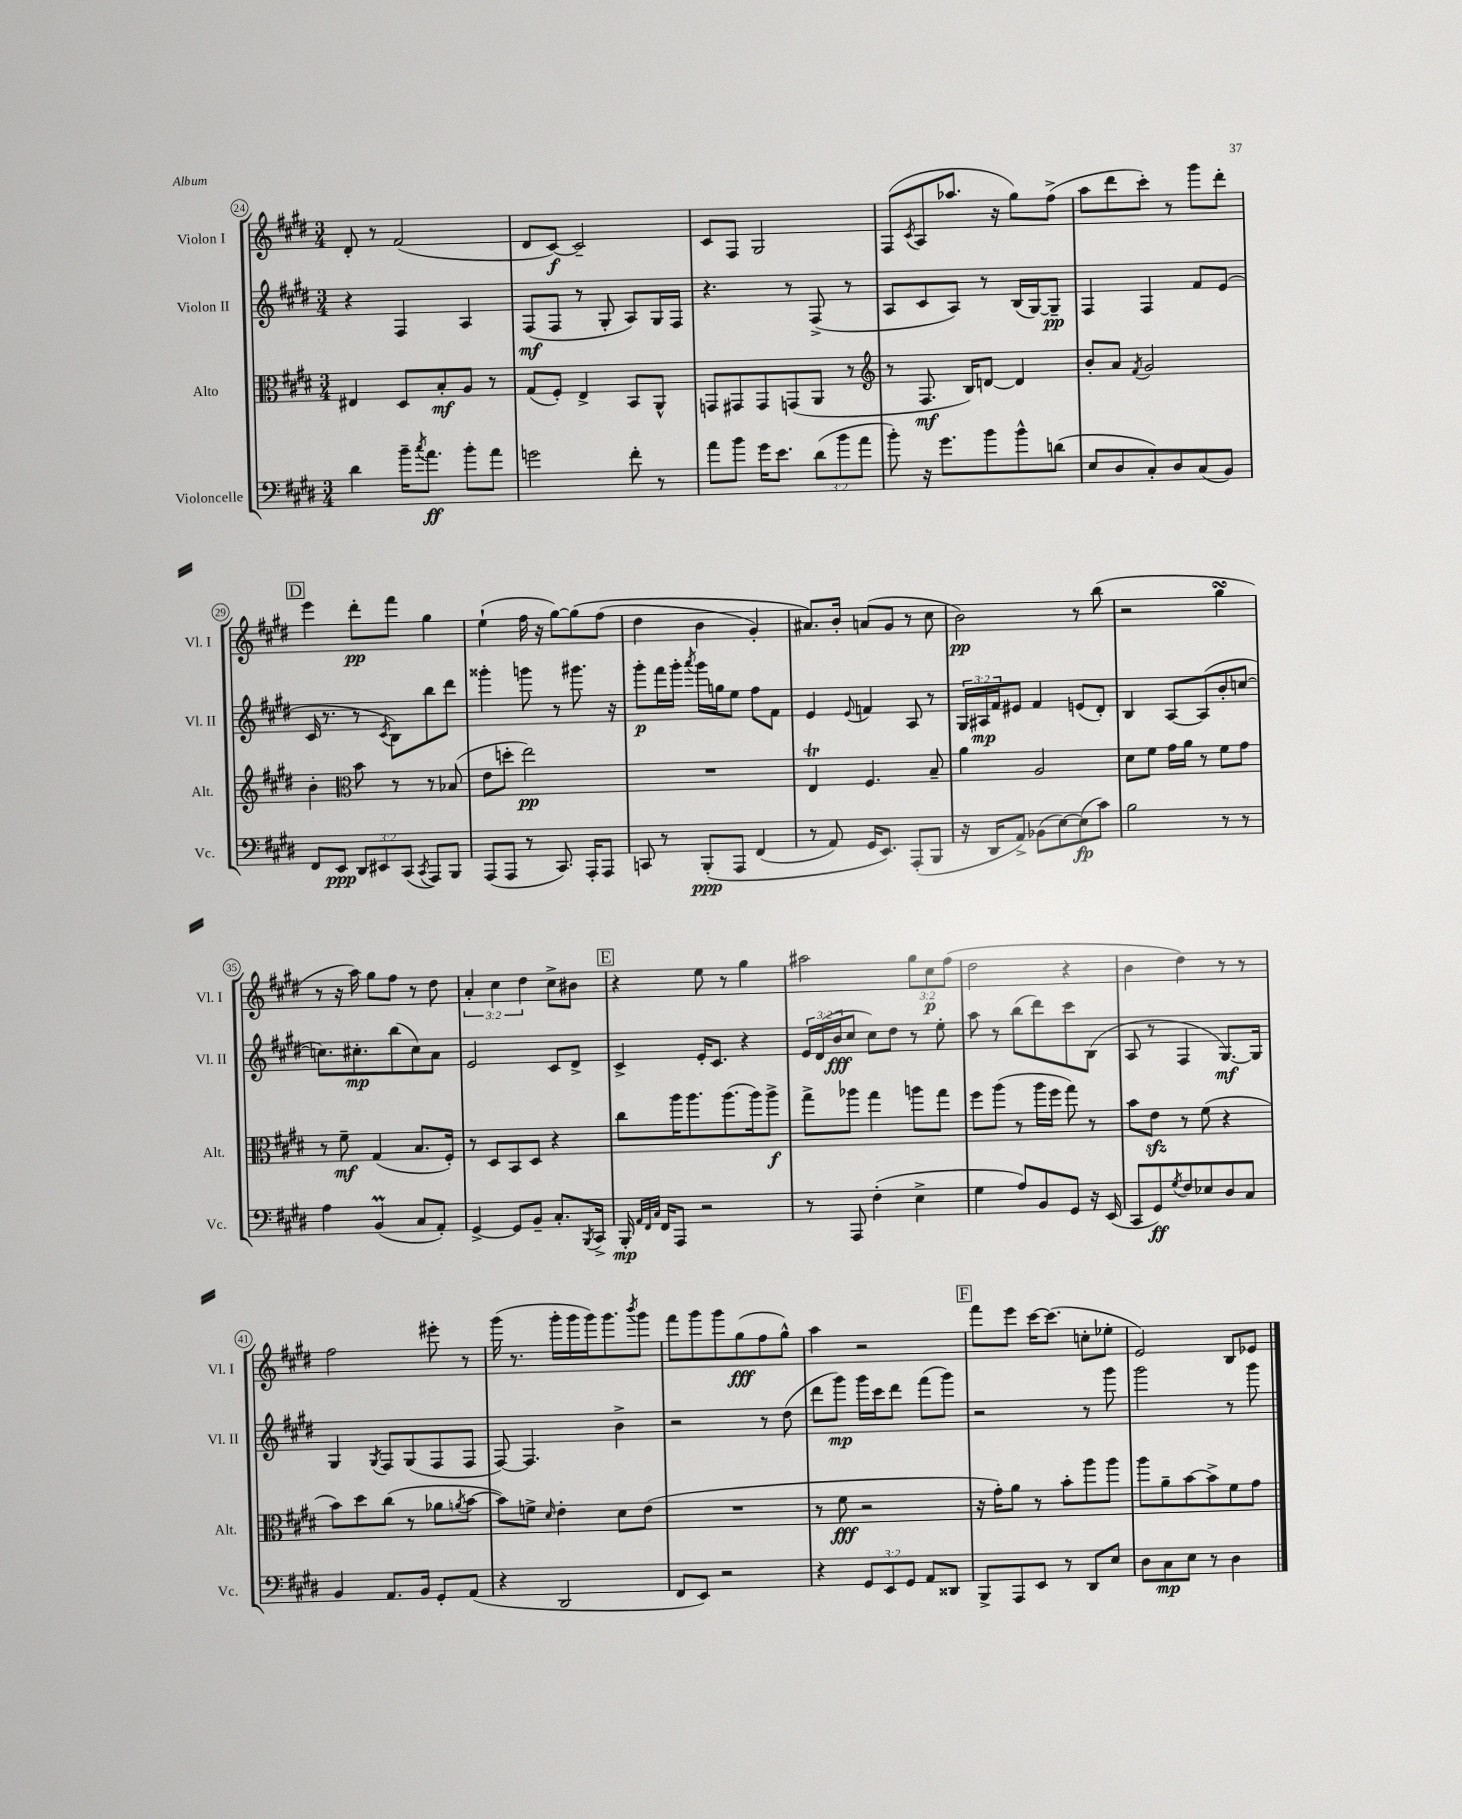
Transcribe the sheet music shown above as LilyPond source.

<<
\new StaffGroup <<
\new Staff = "s0" \with { instrumentName = "Violon I" shortInstrumentName = "Vl. I" } {
    \clef treble \key e \major \numericTimeSignature \time 3/4 \override Staff.TupletNumber.text = #tuplet-number::calc-fraction-text
    dis'8-. r8 fis'2( |
    dis'8 cis'8~\f) cis'2-- |
    cis'8 fis8 gis2 |
    fis8( \acciaccatura { cis'8 } a8 aes''8. r16 gis''8) fis''8->( |
    a''8 dis'''8 cis'''8-.) r8 gis'''8 dis'''8-. |
    \mark \markup { \box "D" } e'''4 dis'''8-.\pp fis'''8 gis''4 |
    e''4-!( fis''16 r16 gis''8~) gis''8\( fis''8( |
    dis''4 b'4 gis'4-.) |
    ais'8.\) b'16-. a'8( gis'8 r8 cis''8 |
    b'2\pp) r8 b''8( |
    r2 gis''4\turn |
    r8 r16 a''16) gis''8 fis''8 r8 dis''8 |
    \tuplet 3/2 { a'4-. cis''4 dis''4 } cis''8-> bis'8 |
    \mark \markup { \box "E" } r4 e''8 r8 gis''4 |
    ais''2 \tuplet 3/2 { gis''8 cis''8\p fis''8( } |
    dis''2 r4 |
    b'4 dis''4) r8 r8 |
    fis''2 eis'''8-. r8 |
    gis'''16( r8. gis'''16-. gis'''16 gis'''16) gis'''8. \acciaccatura { b'''8 } gis'''8 |
    fis'''8 gis'''8 gis'''8 gis''8\fff( fis''8 gis''8-^) |
    a''4 r2 |
    \mark \markup { \box "F" } fis'''8 e'''8 cis'''16~ cis'''8.( c''8-. ees''8-. |
    e'2) b8 ees'8 \bar "|." |
}
\new Staff = "s1" \with { instrumentName = "Violon II" shortInstrumentName = "Vl. II" } {
    \clef treble \key e \major \numericTimeSignature \time 3/4 \override Staff.TupletNumber.text = #tuplet-number::calc-fraction-text
    r4 fis4 a4 |
    fis8\mf( fis8 r8 gis8-. a8) gis16 fis16 |
    r4. r8 fis8->( r8 |
    a8 cis'8 a8) r8 b16( gis16~) gis8--\pp |
    fis4 fis4 fis'8 e'8( |
    \mark \markup { \box "D" } cis'16 r8. r8 \acciaccatura { cis'8 } b8) b''8 dis'''8 |
    gisis'''4-. g'''8 r8 gis'''8. r16 |
    gis'''8-.\p fis'''16 gis'''16-. \acciaccatura { a'''8 } gis'''16 g''16 e''8 fis''8 fis'8 |
    e'4 \appoggiatura { e'8 } f'4 a8 r8 |
    \tuplet 3/2 { gis16 ais16\mp fis'16 } eis'8 fis'4 e'8( dis'8-.) |
    b4 a8~ a8( b'8-. c''8~ |
    c''8.) cis''8.-.\mp b''8( cis''8) a'8 |
    e'2 cis'8 dis'8-> |
    \mark \markup { \box "E" } cis'4-> e'16-. cis'8. r4 |
    \tuplet 3/2 { e'16 dis'16( b'16\fff } cis''8 cis''8) dis''8 r8 e''8-. |
    a''8 r8 b''8( dis'''8) cis'''8 b8( |
    a8 r8 fis4 gis8.~\mf) gis16 |
    gis4 \acciaccatura { gis8 } fis8 gis8( fis8 fis8 |
    fis8~) fis4. b'4-> |
    r2 r8 dis''8( |
    dis'''8 gis'''8\mp) gis'''16 cis'''16 dis'''8 fis'''8( gis'''8) |
    \mark \markup { \box "F" } r2 r8 gis'''8 |
    gis'''2 r8 gis'''8 \bar "|." |
}
\new Staff = "s2" \with { instrumentName = "Alto" shortInstrumentName = "Alt." } {
    \clef alto \key e \major \numericTimeSignature \time 3/4
    eis4 dis8 b8-.\mf a8 r8 |
    gis8( fis8-.) e4-> b,8 a,8-^ |
    g,8 gis,8 gis,8 g,8( a,8 r8 |
    \clef treble r8 fis8.\mf b16) d'8~ d'4 |
    b'8-. a'8 \acciaccatura { fis'8 } gis'2 |
    \mark \markup { \box "D" } b'4-. \clef alto b'8 r8 r8 bes8( |
    e'8 d''8-. e''2\pp) |
    R2. |
    e4\trill fis4. b8-- |
    a'4 a2 |
    dis'8 fis'8 gis'16 a'16 r8 fis'8 gis'8 |
    r8 fis'8--\mf gis4( b8. fis16-.) |
    r8 dis8 b,8 dis8 r4 |
    \mark \markup { \box "E" } cis''8 a''16 a''8. a''8.( a''16) a''8->\f |
    gis''8-> aes''8 gis''4 a''8 gis''8 |
    fis''8 a''8( r8 a''16 fis''16 gis''8) r8 |
    b'8 e'8\sfz r8 fis'8( r4 |
    b'8) dis''8 cis''8( r8 aes'8 \acciaccatura { a'8 } b'8~ |
    b'8) f'8-> \grace { dis'16 } e'4-. dis'8 e'8( |
    R2. |
    r8 fis'8\fff r2 |
    \mark \markup { \box "F" } r16 gis'16-.) a'8 r8 b'8-. a''8 a''8 |
    a''8 a'8-- b'8~ b'8-> fis'8 gis'8 \bar "|." |
}
\new Staff = "s3" \with { instrumentName = "Violoncelle" shortInstrumentName = "Vc." } {
    \clef bass \key e \major \numericTimeSignature \time 3/4 \override Staff.TupletNumber.text = #tuplet-number::calc-fraction-text
    dis'4 b'16-- \acciaccatura { cis''8 } a'8.\ff b'8-. a'8 |
    g'2 fis'8-. r8 |
    a'8 b'8 gis'16 e'8. \tuplet 3/2 { dis'8( b'8 a'8 } |
    b'8-.) r16 gis'8. b'8 b'8-^ d'8( |
    e8 dis8 cis8-.) dis8 cis8( b,8) |
    \mark \markup { \box "D" } fis,8 e,8\ppp \tuplet 3/2 { dis,8 eis,8 cis,8( } \acciaccatura { cis,8 } a,,8) b,,8 |
    a,,8( a,,8 r8 cis,8.) a,,16-. a,,8 |
    c,8 r8 b,,8-.\ppp\( a,,8 fis,4( |
    r8 a,8) gis,16 e,8.\) a,,8-.( b,,8 |
    r16 dis,16 a,8->) bes,8( e8~) e8\fp( cis'8) |
    b2 r8 r8 |
    a4 b,4\prall( cis8 a,8-.) |
    gis,4~-> gis,8 b,8-- cis8.-. \acciaccatura { b,,8 } cis,16-> |
    \mark \markup { \box "E" } b,,16-.\mp \grace { a,32 fis,32 cis32 } fis,16 a,,8 r2 |
    r8 a,,8 fis4-.( e4-> |
    gis4 a8) b,8 gis,8 r16 e,16( |
    cis,8 gis,8\ff) \acciaccatura { gis8 } fis8 ees8 dis8 cis8 |
    b,4 a,8. b,16 gis,8-. a,8( |
    r4 dis,2 |
    fis,8 e,8) r2 |
    r4 \tuplet 3/2 { gis,8 e,8 gis,8 } a,8 disis,8 |
    \mark \markup { \box "F" } b,,8-> a,,8 e,8 r8 dis,8 e8 |
    dis8 cis8\mp e8 r8 dis4 \bar "|." |
}
>>
>>
\layout { \context { \Score currentBarNumber = #24 \override BarNumber.stencil = #(make-stencil-circler 0.1 0.3 ly:text-interface::print) } }
